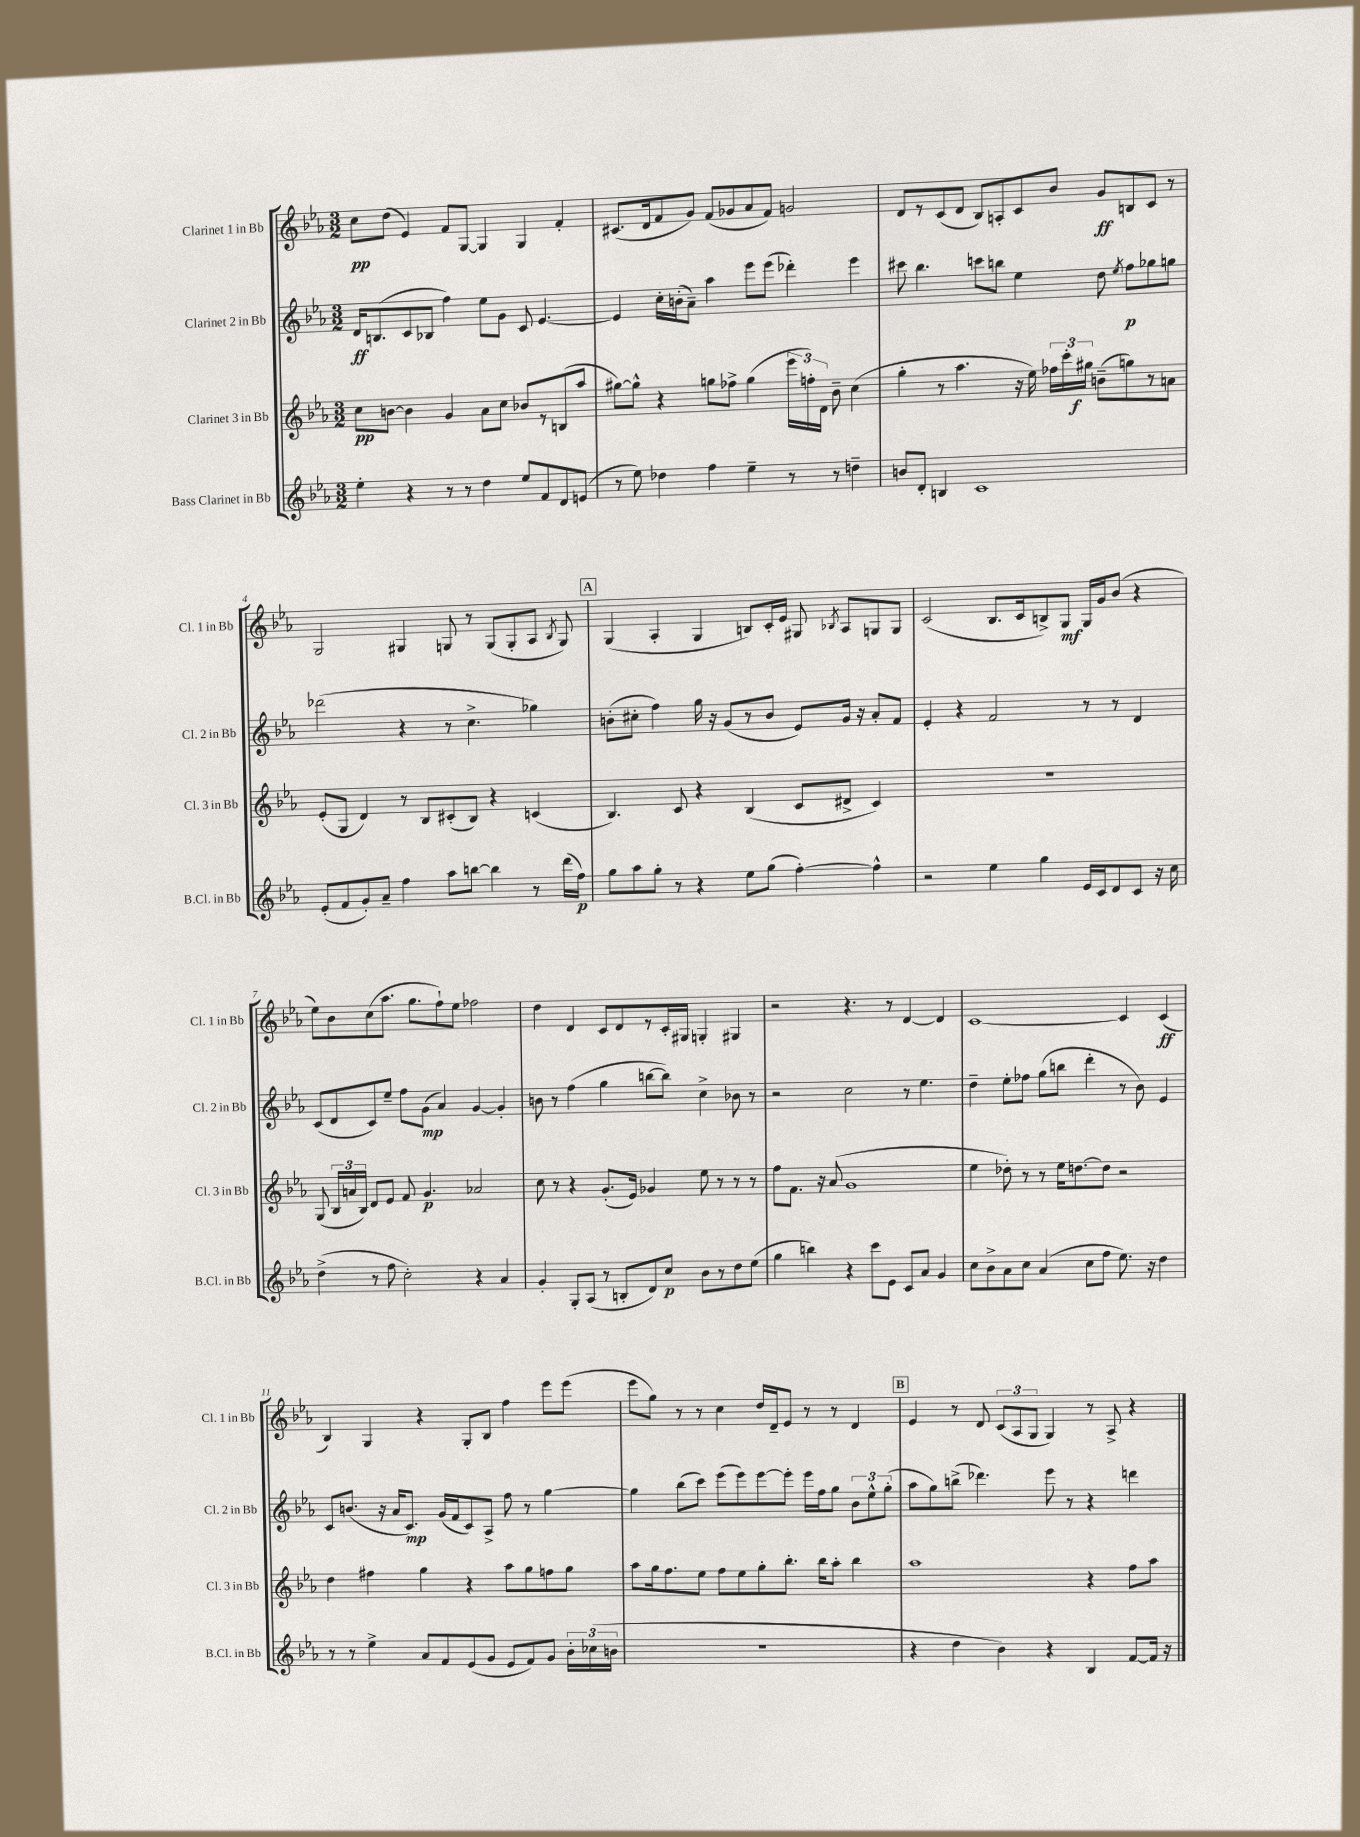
<<
\new StaffGroup <<
\new Staff = "s0" \with { instrumentName = "Clarinet 1 in Bb" shortInstrumentName = "Cl. 1 in Bb" } {
    \clef treble \key ees \major \numericTimeSignature \time 3/2
    \autoBeamOff c''8[\pp d''8]( ees'4) f'8[ g8]~ g4 g4 f'4-. |
    cis'8.[( d'16 f'8 g'8]) f'8[( ges'8 aes'8 f'8]) g'2 |
    d'8[ r8 c'8( d'8] bes8[) a8-. c'8 bes'8] g'8[\ff b8 c'8] r8 |
    g2 gis4 g8 r8 g8[( g8-. aes8] \acciaccatura { bes8 } g8) |
    \mark \markup { \box "A" } g4( aes4-. g4 b8[) c'16-. ees'16] gis8 \acciaccatura { bes8 } aes8[ g8 g8] |
    c'2( bes8.[ c'16 b8->) g8]\mf g16[ g'16 bes'8]( r4 |
    ees''8[) bes'8 c''8( aes''8.] g''8.[ f''8-!) ees''8] fes''2 |
    d''4 d'4 c'8[ d'8 r8 c'16-. gis16] g4-. gis4 |
    r2 r4. r8 d'4~ d'4 |
    c'1~ c'4 c'4\ff( |
    bes4) g4 r4 g8[-. bes8] f''4 ees'''8[ ees'''8]( |
    ees'''8[ g''8]) r8 r8 c''4 d''16[ d'16-- ees'8] r8 r8 d'4 |
    \mark \markup { \box "B" } ees'4 r8 d'8 \tuplet 3/2 { c'8[( aes8 g8] } g4) r8 aes8-> r4 \bar "|." |
}
\new Staff = "s1" \with { instrumentName = "Clarinet 2 in Bb" shortInstrumentName = "Cl. 2 in Bb" } {
    \clef treble \key ees \major \numericTimeSignature \time 3/2
    \autoBeamOff d'16[\ff b8.( c'8 bes8] f''4) ees''8[ g'8] c'8 ees'4.~ |
    ees'4 c''16[-. b'16-.( aes'8]--) aes''4 ees'''8[ ees'''8]( des'''4-.) ees'''4 |
    cis'''8 bes''4. c'''8[ b''8] ees''4 d''8 \acciaccatura { ees''8 } f''8[\p ges''8 g''8] |
    des'''2( r4 r8 c''4.-> ges''4) |
    \mark \markup { \box "A" } b'8[-.( cis''8]-. f''4) g''16 r16 g'8[( r8 b'8] ees'8[) g'16] r16 aes'8[-. f'8] |
    ees'4-. r4 f'2 r8 r8 d'4 |
    c'8[( d'8 c'8) ees''8]-- f''8[ g'8]\mp( aes'4) g'4~ g'4-. |
    b'8 r8 f''4( g''4 b''8[~ b''8]) c''4-> bes'8 r8 |
    r2 c''2 r8 ees''4. |
    d''4-- ees''8[-. fes''8] g''8[( b''8] d'''4-. r8 bes'8) ees'4 |
    c'8[ b'8.]( r16 aes'16[ c'8.]\mp) g'16[( f'16 c'8) aes8]-> f''8 r8 g''4~ |
    g''4 bes''8[( c'''8]) ees'''8[( ees'''8) ees'''8~ ees'''8]-. ees'''16[ f''16 g''8] \tuplet 3/2 { bes'8[ ees''8-^ g''8]-.( } |
    \mark \markup { \box "B" } aes''8[ g''8) b''8]->( des'''4.) ees'''8 r8 r4 d'''4 \bar "|." |
}
\new Staff = "s2" \with { instrumentName = "Clarinet 3 in Bb" shortInstrumentName = "Cl. 3 in Bb" } {
    \clef treble \key ees \major \numericTimeSignature \time 3/2
    \autoBeamOff c''8[\pp b'8]~ b'4 g'4 aes'8[ c''8] bes'8[ r8 b8( aes''8] |
    gis''8[~) gis''8]-^ r4 g''8[ fes''8]-> g''4( \tuplet 3/2 { ees'''16[ f''16-.) d'16] } bes'8-- c''4( |
    g''4-. r8 aes''4. r16 ees''16) \tuplet 3/2 { fes''16[ c'''16-. gis''16]\f } b'8[--( g''8) r8 a'8] |
    ees'8[-.( g8] d'4) r8 bes8[ cis'8-.( bes8]) r4 c'4( |
    \mark \markup { \box "A" } bes4.) c'8 r4 bes4( c'8[ dis'8]-> c'4) |
    R1. |
    g8( \tuplet 3/2 { bes16[ a'16 bes16]) } d'8[ ees'8] f'8 g'4.\p aes'2 |
    c''8 r8 r4 g'8.[-.( ees'16]) ges'4 ees''8 r8 r8 r8 |
    f''8[ f'8.] r16 aes'8( g'1 |
    ees''4 des''8-.) r8 r8 ees''16[ d''8.~ d''8] r2 |
    d''4 fis''4 g''4 r4 aes''8[ g''8 f''8 g''8] |
    aes''8[ g''16 f''8. ees''8] f''8[ ees''8 g''8-. bes''8.]-. bes''16[ aes''8]-. bes''4 |
    \mark \markup { \box "B" } aes''1 r4 f''8[ aes''8] \bar "|." |
}
\new Staff = "s3" \with { instrumentName = "Bass Clarinet in Bb" shortInstrumentName = "B.Cl. in Bb" } {
    \clef treble \key ees \major \numericTimeSignature \time 3/2
    \autoBeamOff ees''4-. r4 r8 r8 d''4 ees''8[ f'8 d'8 e'8]( |
    r8 ees''8) des''4 f''4 ees''4-- r8 r8 d''4-- |
    b'8[ d'8]-. b4 c'1 |
    ees'8[-.( f'8 g'8-.) aes'8]-- f''4 aes''8[ b''8]~ b''4 r8 d'''16[( f''16]\p) |
    \mark \markup { \box "A" } g''8[ aes''8 g''8]-. r8 r4 ees''8[ g''8]( f''4~-.) f''4-^ |
    r2 ees''4 g''4 ees'16[ c'16 d'8 c'8] r16 c''16 |
    d''4->( r8 f''8 c''2-.) r4 aes'4 |
    g'4-. g8[-. aes8]( r8 b8[-. d'8) c''8]\p bes'8[ r8 d''8 ees''8]( |
    g''4 b''4) r4 c'''8[ ees'8] c'8[ aes'8] g'4 |
    c''8[ bes'8-> aes'8 c''8] aes'4( c''8[ f''8] ees''8.) r16 d''4 |
    r8 r8 ees''4-> aes'8[ f'8 ees'8( g'8] ees'8[ f'8) g'8] \tuplet 3/2 { bes'16[-. ces''16( b'16] } |
    R1. |
    \mark \markup { \box "B" } r4 d''4 bes'4) r4 bes4 f'8[~ f'16] r16 \bar "|." |
}
>>
>>
